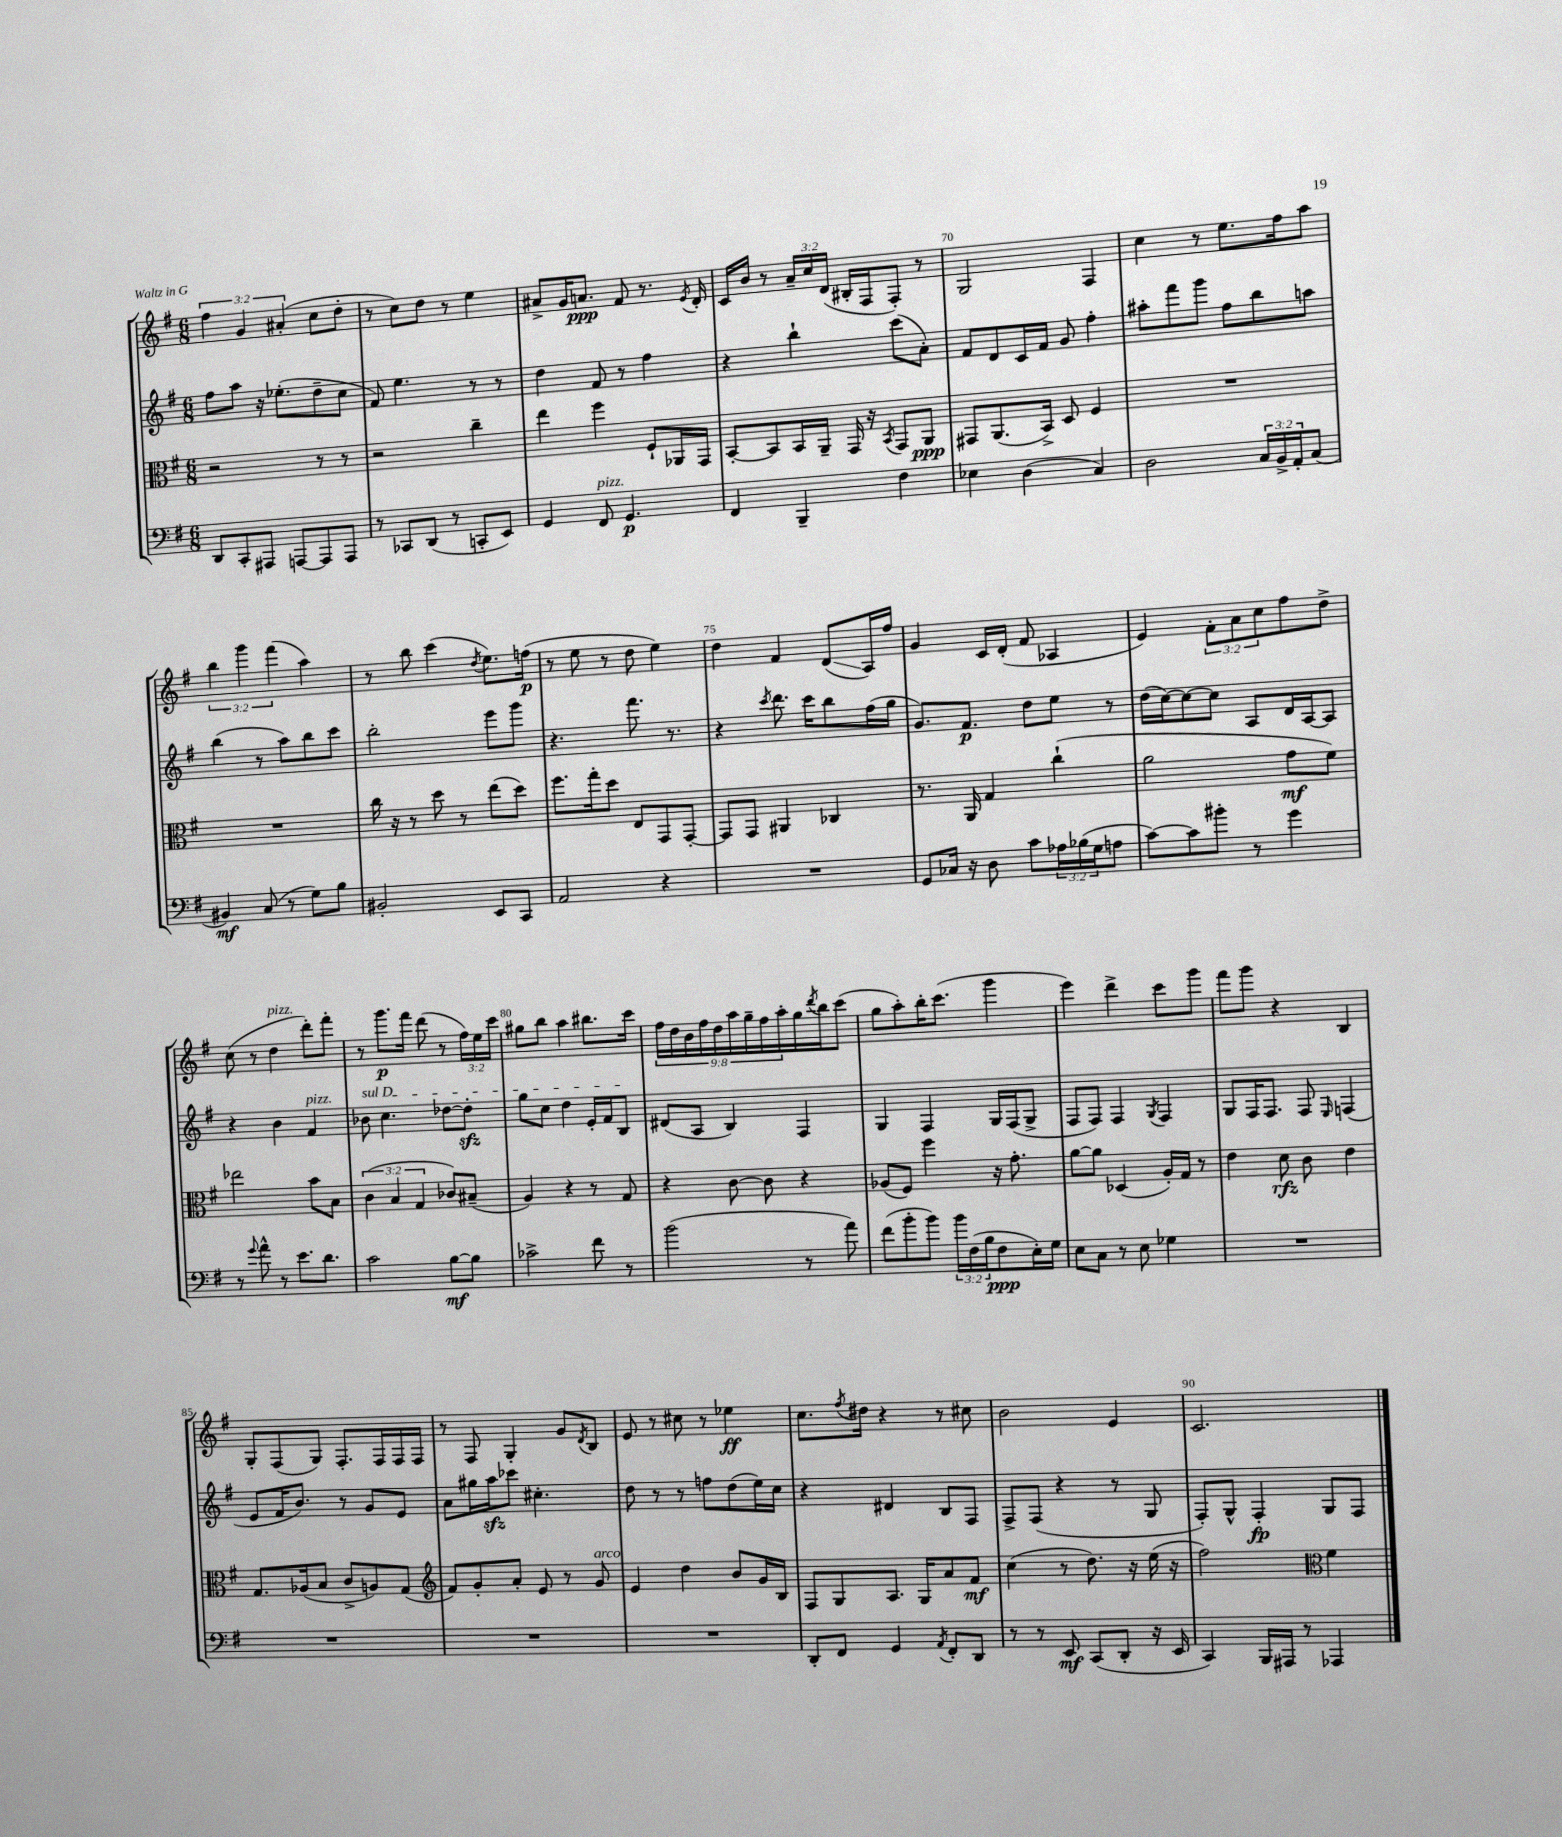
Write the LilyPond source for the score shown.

<<
\new StaffGroup <<
\new Staff = "s0" {
    \clef treble \key g \major \numericTimeSignature \time 6/8 \override Staff.TupletNumber.text = #tuplet-number::calc-fraction-text
    \tuplet 3/2 { fis''4 g'4 ais'4-.( } c''8 d''8-. |
    r8 c''8) d''8 r8 e''4 |
    ais'8-> g'16 a'8.\ppp fis'8 r8. \acciaccatura { e'8 } d'16-. |
    c'16 b'16 r8 \tuplet 3/2 { a'16-- c''16 d'16( } bis16-. fis16 fis8-.) r8 |
    g2 fis4 |
    c''4 r8 e''8. fis''16 a''8 |
    \tuplet 3/2 { b''4 g'''4 fis'''4( } a''4) |
    r8 b''8 c'''4( \acciaccatura { d''8 } e''8.) f''16\p( |
    r8 e''8 r8 d''8 e''4) |
    d''4 fis'4 d'8\glissando( a16) fis''16 |
    g'4 c'16 d'16-.( fis'8 aes4 |
    e'4) \tuplet 3/2 { fis'8-. a'8 c''8 } fis''8 d''8-> |
    c''8( r8 d''4^\markup { \italic "pizz." } d'''8-.) fis'''8-. |
    r8 g'''8.\p fis'''16 d'''8( r8 \tuplet 3/2 { fis''16) e''16 c'''16 } |
    gis''8 b''8 a''4 bis''8. c'''16 |
    \tuplet 9/8 { fis''16 d''16 b'16 fis''16 d''16 a''16 g''16-- fis''16 a''16-. } g''16 \acciaccatura { d'''8 } b''16 c'''8( |
    g''8 a''8-.) b''16-. c'''8.( g'''4 |
    e'''4) d'''4-> c'''8 g'''8 |
    fis'''8 g'''8 r4 b4 |
    g8-. fis8( g8) fis8.-. fis16 fis16 fis16 |
    r8 fis8 g4-. g'8 \acciaccatura { d'8 } b8 |
    e'8 r8 cis''8 r8 ees''4\ff |
    c''8. \acciaccatura { fis''8 } dis''16 r4 r8 cis''8 |
    b'2 e'4 |
    c'2. \bar "|." |
}
\new Staff = "s1" {
    \clef treble \key g \major \numericTimeSignature \time 6/8
    fis''8 a''8 r16 ees''8.-.( d''8-- c''8 |
    fis'8) e''4. r8 r8 |
    d''4 fis'8 r8 fis''4 |
    r4 b''4-! c'''8( a'8-.) |
    fis'8 d'8 c'16 fis'16 g'8 fis''4-. |
    ais''8-. fis'''8 g'''8 fis''8 b''8 a''8 |
    b''4( r8 a''8) b''8 c'''8 |
    b''2-. e'''8 g'''8 |
    r4. fis'''8. r8. |
    r4 \acciaccatura { c'''8 } d'''8. c'''16 b''8 fis''16( g''16 |
    g'8.) fis'8.\p d''8 e''8 r8 |
    d''16( c''16~) c''8~ c''8 a8 d'16 a16~ a8 |
    r4 b'4 fis'4^\markup { \italic "pizz." } |
    \once \override TextSpanner.bound-details.left.text = \markup { \italic "sul D" } bes'8\startTextSpan c''4. des''8~ des''8-.\sfz |
    g''8 c''8 d''4 e'16-. fis'16 b8\stopTextSpan |
    dis'8( a8 b4) fis4 |
    g4 fis4 g16 fis16( g8-> |
    fis8 fis8) fis4 \acciaccatura { g8 } fis4 |
    g8 fis16 fis8. fis8 \grace { e16 } f4( |
    e'8 fis'16 b'8.) r8 g'8 e'8 |
    a'8 gis''16 a''16\sfz ces'''8 cis''4.-. |
    d''8 r8 r8 f''8 d''8( e''16) c''16 |
    r4 dis'4 b8 fis8 |
    fis8-> fis8( r4 r8 g8 |
    fis8-.) g8-^ fis4-.\fp g8 fis8 \bar "|." |
}
\new Staff = "s2" {
    \clef alto \key g \major \numericTimeSignature \time 6/8 \override Staff.TupletNumber.text = #tuplet-number::calc-fraction-text
    r2 r8 r8 |
    r2 c''4-- |
    e''4 fis''4 fis8-! aes,16 g,16 |
    b,8~-. b,8 b,16 a,16-- g,16 r16 \acciaccatura { b,8 } g,8 a,8\ppp |
    gis,8 a,8.( b,16->) d8 fis4 |
    R2. |
    R2. |
    c''16 r16 r8 d''8 r8 e''8( d''8) |
    fis''8. g''16-. d''8 e8 g,8 g,8~-. |
    g,8 g,8 ais,4 ces4 |
    r8. a,16 g4 c''4-!( |
    a'2 g'8\mf fis'8) |
    ees''2 b'8 b8 |
    \tuplet 3/2 { c'4( b4 g4 } ces'8) bis8--( |
    a4) r4 r8 g8 |
    r4 c'8~ c'8 r4 |
    aes8( fis8) fis''4 r16 g'8.-. |
    a'8~ a'8 des4( a16-.) g16 r8 |
    e'4 d'8\rfz c'8 e'4 |
    g8. aes16( b8 c'8-> a8) g8( |
    \clef treble fis'8) g'8-. a'8-. e'8 r8 g'8^\markup { \italic "arco" } |
    e'4 d''4 b'8 g'16 b16 |
    fis8 g8 a8. g16 a'8 fis'8\mf |
    c''4( r8 d''8.) r16 e''16( r16 |
    fis''2) \clef alto fis'4 \bar "|." |
}
\new Staff = "s3" {
    \clef bass \key g \major \numericTimeSignature \time 6/8 \override Staff.TupletNumber.text = #tuplet-number::calc-fraction-text
    d,8 c,8-. ais,,8 a,,8~ a,,8 a,,8 |
    r8 ces,8 d,8( r8 c,8-. e,8) |
    g,4 fis,8^\markup { \italic "pizz." } g,4.\p |
    fis,4 b,,4-- fis4 |
    ees4 d4( c4) |
    d2 \tuplet 3/2 { c16 b,16-> a,16-. } c8( |
    bis,4\mf) c8( r8 g8) b8 |
    bis,2-. e,8 c,8 |
    a,2 r4 |
    R2. |
    g,8 ces16 r16 d8 c'8 \tuplet 3/2 { aes16 bes16( g16 } a8 |
    c'8~) c'8 bis'8-. r8 g'4 |
    r8 \appoggiatura { g'8 } a'8-^ r8 e'8. d'8. |
    c'2 b8~\mf b8 |
    ces'2-> fis'8 r8 |
    b'2( r8 a'8) |
    fis'8( b'8-. b'8) \tuplet 3/2 { b'16 fis16( b16 } fis8\ppp e16-.) g16 |
    e8 c8 r8 e8 ges4 |
    R2. |
    R2. |
    R2. |
    R2. |
    d,8-. fis,8 g,4 \acciaccatura { a,8 } fis,8-. d,8 |
    r8 r8 e,8\mf c,8( d,8-. r16 e,16 |
    c,4) b,,16 ais,,16 r8 aes,,4 \bar "|." |
}
>>
>>
\layout { \context { \Score currentBarNumber = #66 \override BarNumber.break-visibility = ##(#f #t #t) barNumberVisibility = #(every-nth-bar-number-visible 5) } }
